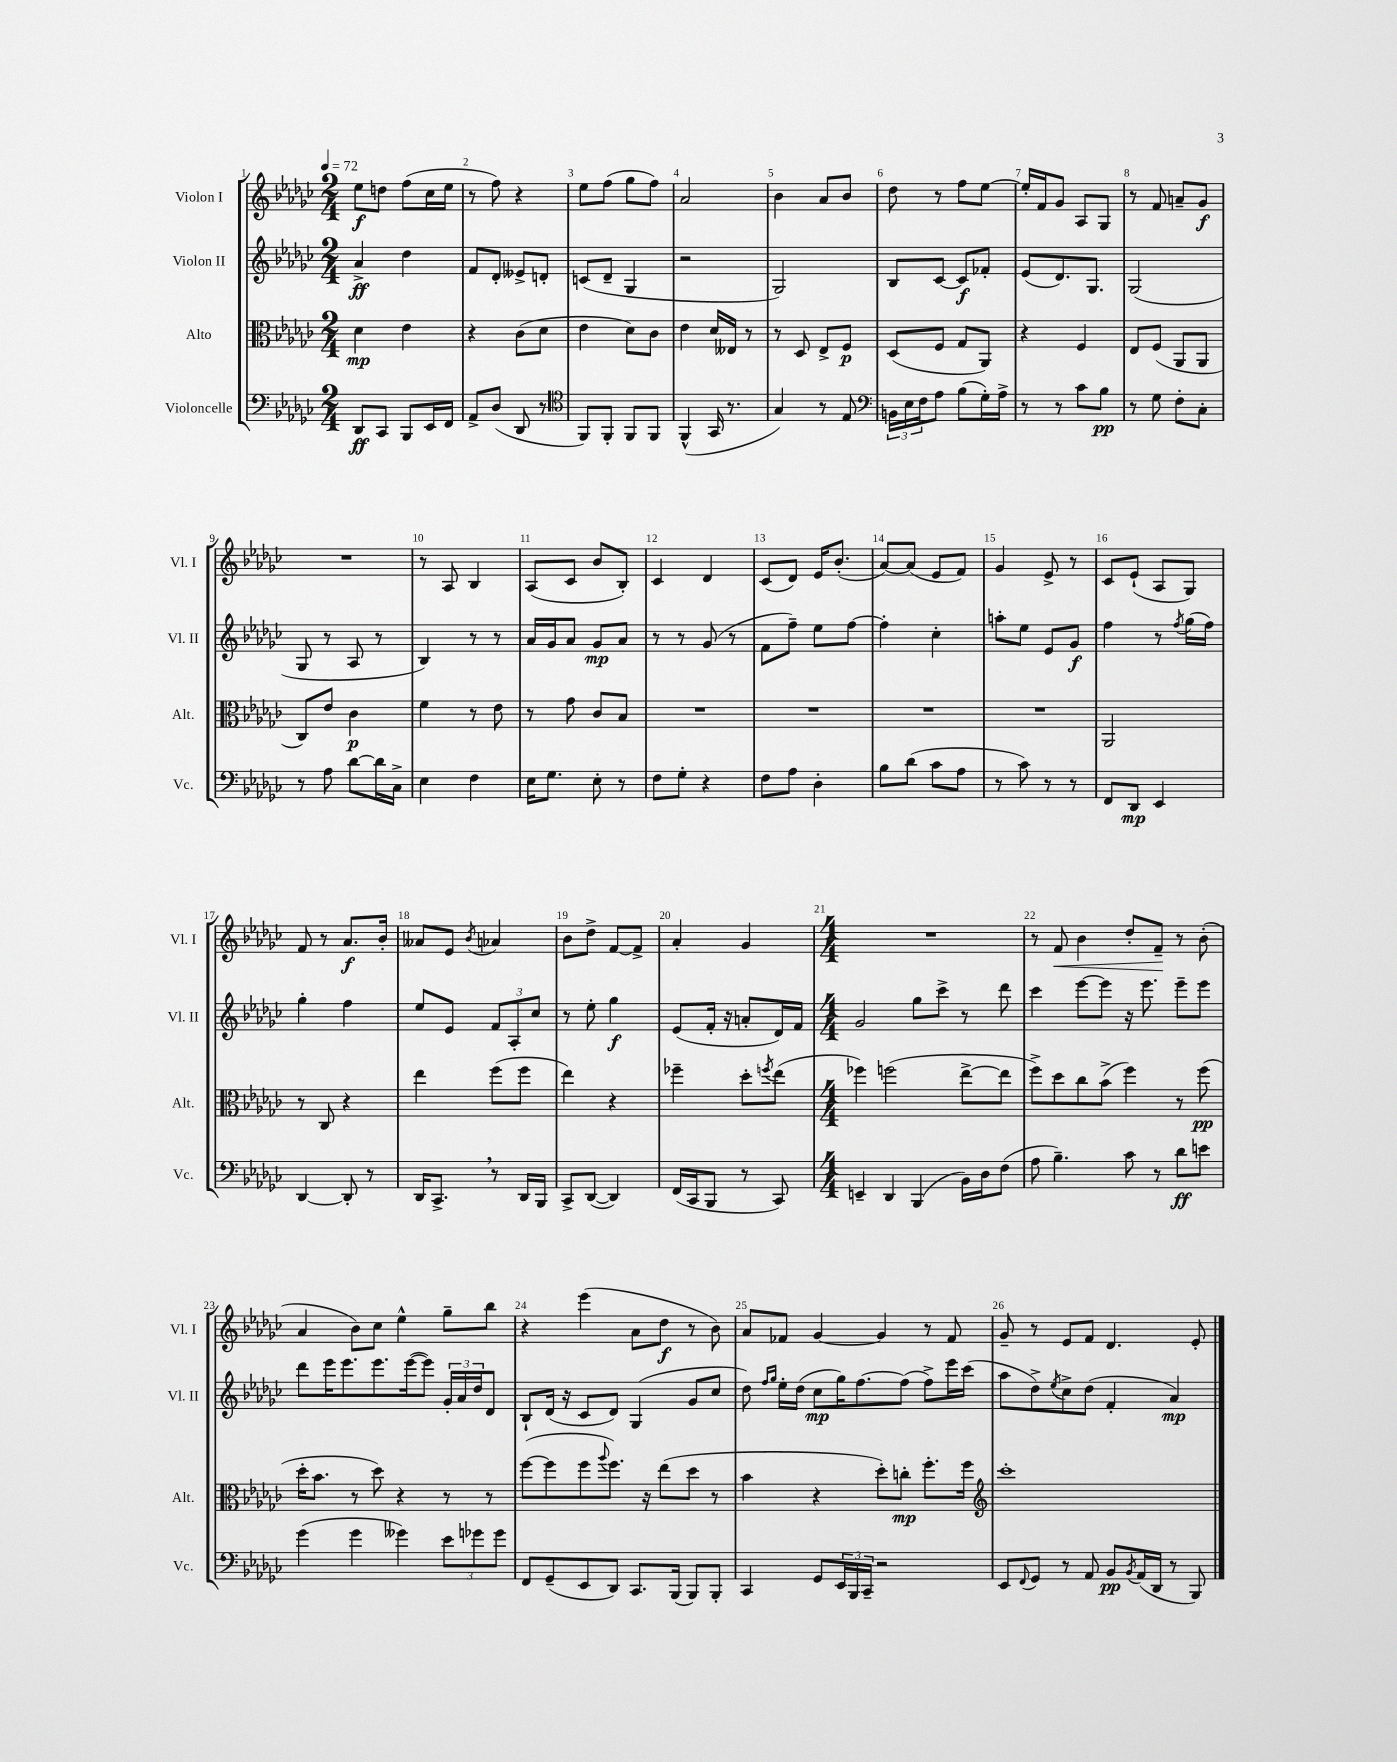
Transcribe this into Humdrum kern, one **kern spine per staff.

**kern	**kern	**kern	**kern
*staff4	*staff3	*staff2	*staff1
*clefF4	*clefC3	*clefG2	*clefG2
*k[b-e-a-d-g-c-]	*k[b-e-a-d-g-c-]	*k[b-e-a-d-g-c-]	*k[b-e-a-d-g-c-]
*M2/4	*M2/4	*M2/4	*M2/4
*MM72	*MM72	*MM72	*MM72
8DD-/L	4d-\	4a-^/	8ee-\L
8CC-/J	.	.	8dd\J
8BBB-/L	4e-\	4dd-\	(8ff\L
16EE-/L	.	.	16cc-\L
16FF/JJ	.	.	16ee-\JJ
=	=	=	=
8AA-^/L	4r	8f/L	8r
(8D-/J	.	8d-'/J	8ff\)
8DD-/	(8c-\L	8e--^/L	4r
8r	8d-\J	8d'/J	.
=	=	=	=
*clefC4	*	*	*
8FF/L)	4e-\	(8c/L	8ee-\L
8FF'/J	.	8d-~/J	(8ff\J
8FF/L	8d-\L)	4G-/	8gg-\L
8FF/J	8c-\J	.	8ff\J)
=	=	=	=
(4FF^^/	4e-\	2r	2a-/
16GG-/	16d-/LL	.	.
8.r	16E--/JJ	.	.
.	8r	.	.
=	=	=	=
4G-/)	8r	2G-/)	4b-\
.	8D-/	.	.
8r	8E-^/L	.	8a-/L
8E-/	8F/J	.	8b-/J
=	=	=	=
*clefF4	*	*	*
24BB\LL	(8D-/L	8B-/L	8dd-\
24E-\	.	.	.
24F\J	.	.	.
8A-\J	8F/J	[8c-/J	8r
(8B-\L	8G-/L	8c-/]L	8ff\L
16G-'\L)	8AA-/J)	8f-'/J	[8ee-\J
16A-^\JJ	.	.	.
=	=	=	=
8r	4r	(8e-/L	16ee-'/]LL
.	.	.	16f/J
8r	.	8.d-/)	8g-/J
8c-\L	4F/	.	8A-/L
.	.	8.G-/J	.
8B-\J	.	.	8G-/J
=	=	=	=
8r	8E-/L	(2G-/	8r
8G-\	(8F/J	.	8f/
8F'\L	8AA-/L	.	8a~/L
8C-'\J	8AA-/J	.	8g-/J
=	=	=	=
8r	8C-/L)	8G-/	2r
8A-\	8e-/J	8r	.
[8d-\L	4c-\	8A-/	.
16d-\]L	.	8r	.
16C-^\JJ	.	.	.
=	=	=	=
4E-\	4f\	4B-/)	8r
.	.	.	8A-/
4F\	8r	8r	4B-/
.	8e-\	8r	.
=	=	=	=
16E-\LK	8r	16a-/LL	(8A-/L
8.G-\J	.	16g-/J	.
.	8g-\	8a-/J	8c-/J
8E-'\	8c-/L	8g-/L	8b-/L
8r	8B-/J	8a-/J	8B-'/J)
=	=	=	=
8F\L	2r	8r	4c-/
8G-'\J	.	8r	.
4r	.	(8g-/	4d-/
.	.	8r	.
=	=	=	=
8F\L	2r	8f\L	(8c-/L
8A-\J	.	8ff~\J)	8d-/J)
4D-'\	.	8ee-\L	16e-/LK
.	.	.	(8.b-'/J
.	.	[8ff\J	.
=	=	=	=
8B-\L	2r	4ff'\]	[8a-/L)
(8d-\J	.	.	(8a-/]J
8c-\L	.	4cc-'\	8e-/L
8A-\J	.	.	8f/J)
=	=	=	=
8r	2r	8aa'\L	4g-/
8c-\)	.	8ee-\J	.
8r	.	8e-/L	8e-^/
8r	.	8g-/J	8r
=	=	=	=
8FF/L	2AA-/	4ff\	8c-/L
8DD-/J	.	.	(8e-`/J
4EE-/	.	8r	8A-/L
.	.	8qff/	.
.	.	(16gg-\LL	8G-/J)
.	.	16ff\JJ)	.
=	=	=	=
[4DD-/	8r	4gg-'\	8f/
.	8C-/	.	8r
8DD-'/]	4r	4ff\	8.a-/L
8r	.	.	.
.	.	.	16b-'/Jk
=	=	=	=
16DD-/LK	4ee-\	8ee-/L	8a--/L
8.CC-^/J	.	.	.
.	.	8e-/J	8e-/J
.	.	.	8qb-/
8r	(8ff\L	12f/L	4a-/
.	.	12A-'/	.
16DD-/LL	8ff\J	.	.
.	.	12cc-/J	.
16BBB-/JJ	.	.	.
=	=	=	=
8CC-^/L	4ee-\)	8r	8b-\L
([8DD-/J	.	8ee-'\	8dd-^\J
4DD-/])	4r	4gg-\	[8f/L
.	.	.	8f^/]J
=	=	=	=
(16FF/LL	4ff-~\	(8e-/L	4a-'/
16CC-/J	.	.	.
8BBB-/J	.	16f'/Jk	.
.	.	16r	.
8r	8dd-'\L	8a'/L	4g-/
.	8qff/	.	.
8CC-/)	(8ee-\J	16d-/L)	.
.	.	16f/JJ	.
=	=	=	=
*M4/4	*M4/4	*M4/4	*M4/4
4EE~/	4ff-\)	2g-/	1r
4DD-/	(2ff\	.	.
(4BBB-/	.	8gg-\L	.
.	.	8ccc-^\J	.
16BB-\LL)	[8ee-^\L	8r	.
16D-\J	.	.	.
(8F\J	8ee-\]J	8ddd-\	.
=	=	=	=
8A-\	8ff^\L)	4ccc-\	8r
4.B-~\)	8dd-\	.	8f/
.	8cc-\	[8eee-\L	4b-\
.	(8b-^\J	8eee-\]J	.
8c-\	4ff\)	16r	8dd-'/L
.	.	8.eee-\	.
8r	.	.	8f~/J
8d-\L	8r	8eee-~\L	8r
8e\J	(8ff\	8eee-\J	(8b-'\
=	=	=	=
(4g-\	16dd-'\LK	8ddd-\L	4a-/
.	8.b-\J	.	.
.	.	16eee-\K	.
.	.	8.eee-\	.
4g-\	8r	.	8b-\L)
.	8dd-\)	8.eee-\	8cc-\J
4g--\)	4r	.	4ee-^^\
.	.	([16eee-\k	.
.	.	8eee-\]J)	.
12e-\L	8r	24g-'/LL	8gg-~\L
.	.	24a-/	.
12g-\	.	24dd-/J	.
.	8r	8d-/J	8bb-\J
12g-\J	.	.	.
=	=	=	=
8FF/L	([8ff\L	8B-`/L	4r
(8GG-~/	8ff\]	(16d-/Jk	.
.	.	16r	.
8EE-/	8ff\	8c-/L	(4eee-\
.	8qqaa-/	.	.
8DD-/J)	8.ff\J)	8d-/J)	.
8.CC-/L	.	(4G-/	8a-\L
.	16r	.	.
.	(8ee-\L	.	8dd-\J
(16BBB-/Jk	.	.	.
8BBB-/L)	8dd-\J	8g-/L	8r
8BBB-'/J	8r	8cc-/J	8b-\)
=	=	=	=
4CC-/	4b-\	8dd-\)	8a-/L
.	.	16qqff/LL	.
.	.	16qqgg-/JJ	.
.	.	16ee-'\LL	8f-/J
.	.	(16dd-\JJ	.
8GG-/L	4r	8cc-\L	[4g-/
24EE-/L	.	16gg-\K)	.
24BBB-/	.	.	.
.	.	[8.ff\	.
24CC-~/JJ	.	.	.
2r	8dd-'\L)	.	4g-/]
.	8cc'\J	(8ff\]J	.
.	8.ff'\L	8ff^\L)	8r
.	.	16eee-\L	8f-/
.	16ff\Jk	(16ccc-\JJ	.
=	=	=	=
*	*clefG2	*	*
8EE-/L	1ccc-'	8aa-\L	8g-~/
8qqFF/	.	.	.
8GG-/J	.	8dd-^\)	8r
.	.	8qee-/	.
8r	.	8cc-^\	8e-/L
8AA-/	.	(8dd-\J	8f/J
8BB-/L	.	4f'/	4.d-/
8qBB-/	.	.	.
(16AA-/L	.	.	.
16DD-/JJ	.	.	.
8r	.	4a-/)	.
8BBB-/)	.	.	8e-'/
==	==	==	==
*-	*-	*-	*-
